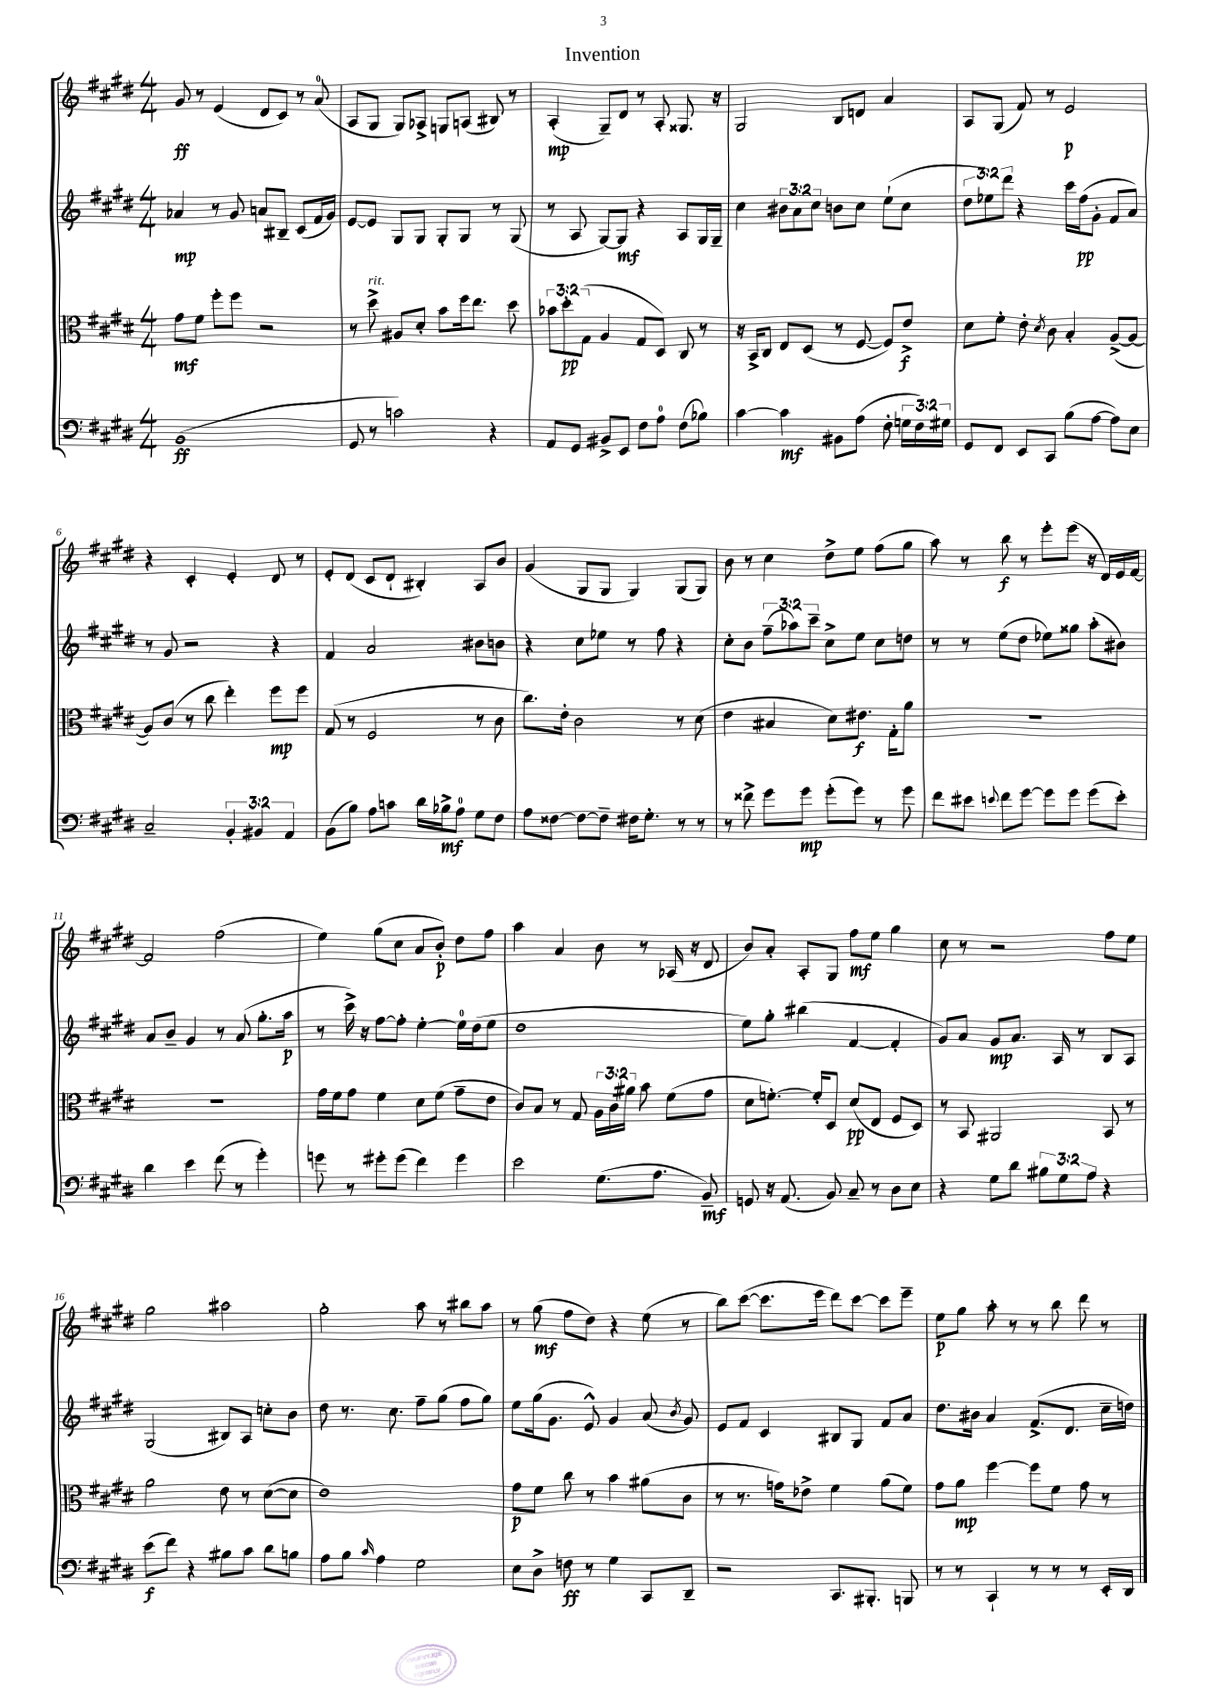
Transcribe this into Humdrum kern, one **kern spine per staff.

**kern	**dynam	**kern	**dynam	**kern	**dynam	**kern	**dynam
*part4	*part4	*part3	*part3	*part2	*part2	*part1	*part1
*staff4	*staff4	*staff3	*staff3	*staff2	*staff2	*staff1	*staff1
*clefF4	*	*clefC3	*	*clefG2	*	*clefG2	*
*k[f#c#g#d#]	*	*k[f#c#g#d#]	*	*k[f#c#g#d#]	*	*k[f#c#g#d#]	*
*M4/4	*	*M4/4	*	*M4/4	*	*M4/4	*
=1	=1	=1	=1	=1	=1	=1	=1
(1BB	ff	8g#\L	mf	4a-X/	mp	8g#/	ff
.	.	8f#\J	.	.	.	8r	.
.	.	8ff#'\L	.	8r	.	(4e/	.
.	.	8ff#\J	.	8g#/	.	.	.
.	.	2r	.	8an/L	.	8d#/L	.
.	.	.	.	8B#X~/J	.	8c#/J)	.
.	.	.	.	(8c#/L	.	8r	.
.	.	.	.	16f#/L	.	(8a/	.
.	.	.	.	16g#/JJ)	.	.	.
=2	=2	=2	=2	=2	=2	=2	=2
8GG#/	.	8r	.	[8e/L	.	8A/L	.
!	!	!LO:TX:a:i:t=rit.	!	!	!	!	!
8r	.	8dd#^\	.	8e/J]	.	8G#/J	.
2cn\)	.	8A#X/L	.	8G#/L	.	8G#/L)	.
.	.	8d#'/J	.	8G#/J	.	8A-X^/J	.
.	.	8b\L	.	8G#'/L	.	8Gn/L	.
.	.	16ff#\k	.	8G#/J	.	(8An/J	.
.	.	8.ee\J	.	.	.	.	.
4r	.	.	.	8r	.	8B#X/)	.
.	.	8dd#\	.	(8G#/	.	8r	.
=3	=3	=3	=3	=3	=3	=3	=3
8AA/L	.	12b-X\L	.	8r	.	(4A'/	mp
.	.	12dd#'\	pp	.	.	.	.
8GG#/J	.	.	.	8A/	.	.	.
.	.	(12G#\J	.	.	.	.	.
8BB#X^/L	.	4A/	.	[8G#/L)	.	8G#~/L)	.
8EE/J	.	.	.	8G#/J]	mf	8d#/J	.
8F#\L	.	8G#/L	.	4r	.	8r	.
8A\J	.	8D#/J)	.	.	.	8A'/	.
(8F#\L	.	8C#/	.	8A/L	.	8.G##X/	.
8B-X\J)	.	8r	.	16G#/L	.	.	.
.	.	.	.	16G#~/JJ	.	16r	.
=4	=4	=4	=4	=4	=4	=4	=4
[4c#\	.	16r	.	4cc#\	.	2G#/	.
.	.	16BB^/KL	.	.	.	.	.
.	.	8C#/J	.	.	.	.	.
4c#\]	mf	8E/L	.	12b#X\L	.	.	.
.	.	.	.	12a\	.	.	.
.	.	(8D#/J	.	.	.	.	.
.	.	.	.	12cc#\J	.	.	.
8BB#X\L	.	8r	.	8bn\L	.	8B/L	.
(8A\J	.	[8F#/	.	8cc#\J	.	8dn/J	.
8F#'\	.	8F#/L])	.	(8ee`\L	.	4a/	.
24Gn\LL	.	8e^/J	f	8cc#\J	.	.	.
24F#\)	.	.	.	.	.	.	.
24G#X\JJ	.	.	.	.	.	.	.
=5	=5	=5	=5	=5	=5	=5	=5
8GG#/L	.	8d#\L	.	12dd#\L	.	8A/L	.
.	.	.	.	12ee-X\)	.	.	.
8FF#/J	.	8f#'\J	.	.	.	(8G#/J	.
.	.	.	.	12ddd#\J	.	.	.
8EE/L	.	8e'\	.	4r	.	8f#/)	.
.	.	8qd#/	.	.	.	.	.
8CC#/J	.	8c#\	.	.	.	8r	.
(8B\L	.	4B'/	.	16ccc#\LL	.	2e/	p
.	.	.	.	(16ff#\J	pp	.	.
[8A\J	.	.	.	8g#'\J	.	.	.
8A\L])	.	([8A^/L	.	8f#/L	.	.	.
8E\J	.	8A/J_	.	8a/J)	.	.	.
!!LO:LB:g=z
=6	=6	=6	=6	=6	=6	=6	=6
2C#~/	.	8A/L])	.	8r	.	4r	.
.	.	(8c#/J	.	8g#/	.	.	.
.	.	8r	.	2r	.	4c#'/	.
.	.	8cc#\	.	.	.	.	.
6BB'/	.	4ee'\)	.	.	.	4e'/	.
6BB#X/	.	.	.	.	.	.	.
.	.	8ff#\L	mp	4r	.	8d#/	.
6AA/	.	.	.	.	.	.	.
.	.	8ff#\J	.	.	.	8r	.
=7	=7	=7	=7	=7	=7	=7	=7
(8BB\L	.	(8G#/	.	4f#/	.	8e'/L	.
8B\J)	.	8r	.	.	.	(8d#/J	.
8A\L	.	2F#/	.	2a/	.	8c#/L	.
8cn\J	.	.	.	.	.	8d#`/J	.
16d#\LL	.	.	.	.	.	4B#X'/)	.
16B-X^\J	mf	.	.	.	.	.	.
8A\J	.	.	.	.	.	.	.
8G#\L	.	8r	.	8b#X\L	.	8A/L	.
8F#\J	.	8c#\	.	8bn\J	.	8b/J	.
=8	=8	=8	=8	=8	=8	=8	=8
8A\L	.	8.cc#\L)	.	4r	.	(4g#/	.
[8F##X\J	.	.	.	.	.	.	.
.	.	16e'\Jk	.	.	.	.	.
8F##\L_	.	2c#\	.	8cc#\L	.	8G#/L	.
8F##~\J]	.	.	.	8ee-X\J	.	8G#/J	.
16F#X\KL	.	.	.	8r	.	4G#/)	.
8.G#'\J	.	.	.	.	.	.	.
.	.	.	.	8ff#\	.	.	.
8r	.	8r	.	4r	.	(8G#/L	.
8r	.	(8d#\	.	.	.	8G#/J)	.
=9	=9	=9	=9	=9	=9	=9	=9
8r	.	4e\	.	8cc#'\L	.	8b\	.
8f##X^\	.	.	.	8b\J	.	8r	.
8g#\L	.	4B#X/	.	(12ff#~\L	.	4cc#\	.
.	.	.	.	12aa-X\)	.	.	.
8g#\J	mp	.	.	.	.	.	.
.	.	.	.	12ccc#~\J	.	.	.
(8g#'\L	.	8d#\L)	.	8cc#^\L	.	8dd#^\L	.
8g#\J)	.	8.e#X\J	f	8ee\J	.	8ee\J	.
8r	.	.	.	8cc#\L	.	(8ff#\L	.
.	.	16G#'\KL	.	.	.	.	.
8g#\	.	8a\J	.	8ddn\J	.	8gg#\J	.
=10	=10	=10	=10	=10	=10	=10	=10
8f#\L	.	1r	.	8r	.	8aa\)	.
8e#X\J	.	.	.	8r	.	8r	.
8qqen/	.	.	.	.	.	.	.
8f#\L	.	.	.	(8ee\L	.	8bb\	f
[8g#\J	.	.	.	8dd#\J	.	8r	.
8g#\L]	.	.	.	8ee-X\L)	.	8eee'\L	.
8g#\J	.	.	.	8gg##X\J	.	(8eee\J	.
(8g#\L	.	.	.	(8aa'\L	.	16r	.
.	.	.	.	.	.	16d#/LL)	.
8e'\J)	.	.	.	8b#X\J)	.	16e/	.
.	.	.	.	.	.	[16f#/JJ	.
!!LO:LB:g=z
=11	=11	=11	=11	=11	=11	=11	=11
4d#\	.	1r	.	8a/L	.	2f#/]	.
.	.	.	.	8b~/J	.	.	.
4e\	.	.	.	4g#/	.	.	.
(8f#\	.	.	.	8r	.	(2ff#\	.
8r	.	.	.	(8a/	.	.	.
4g#'\)	.	.	.	8.gg#'\L	.	.	.
.	.	.	.	16aa\Jk	p	.	.
=12	=12	=12	=12	=12	=12	=12	=12
8gn\	.	16g#\LL	.	8r	.	4ee\)	.
.	.	16f#\J	.	.	.	.	.
8r	.	8g#\J	.	16ccc#^\)	.	.	.
.	.	.	.	16r	.	.	.
8g#X'\L	.	4f#\	.	[8ff#\L	.	(8gg#\L	.
(8g#\J	.	.	.	8ff#'\J]	.	8cc#\J	.
4f#\)	.	8d#\L	.	[4ee'\	.	8a/L	.
.	.	(8f#\J	.	.	.	8b'/J)	p
4g#\	.	8g#~\L	.	16ee\LL]	.	8dd#\L	.
.	.	.	.	(16dd#\J	.	.	.
.	.	8e\J	.	8ee\J	.	8ff#\J	.
=13	=13	=13	=13	=13	=13	=13	=13
2e\	.	8c#/L)	.	1dd#	.	4aa\	.
.	.	8B/J	.	.	.	.	.
.	.	8r	.	.	.	4a/	.
.	.	8G#/	.	.	.	.	.
(8.G#\L	.	24A\LL	.	.	.	8b\	.
.	.	24c#\	.	.	.	.	.
.	.	24a#X\JJ	.	.	.	.	.
.	.	8b\	.	.	.	8r	.
8.A\J	.	.	.	.	.	.	.
.	.	(8f#\L	.	.	.	(16A-X/	.
.	.	.	.	.	.	16r	.
8BB~/)	mf	8g#\J	.	.	.	8d#/	.
=14	=14	=14	=14	=14	=14	=14	=14
8GGn/	.	8d#\L	.	8ee\L)	.	8b/L)	.
16r	.	[8.fn'\J)	.	8gg#'\J	.	8a'/J	.
(8.AA/	.	.	.	.	.	.	.
.	.	.	.	(4bb#X\	.	8A'/L	.
.	.	16f'/KL]	.	.	.	.	.
8BB/)	.	8D#/J	.	.	.	8G#/J	.
8C#~/	.	(8d#/L	pp	[4f#/	.	8ff#\L	mf
8r	.	8E/J	.	.	.	8ee\J	.
8D#\L	.	8F#/L	.	4f#'/]	.	4gg#\	.
8E\J	.	8D#/J)	.	.	.	.	.
=15	=15	=15	=15	=15	=15	=15	=15
4r	.	8r	.	8g#/L)	.	8cc#\	.
.	.	8BB/	.	8a/J	.	8r	.
8G#\L	.	2AA#X/	.	8g#/L	mp	2r	.
8d#\J	.	.	.	8.a/J	.	.	.
12B#X\L	.	.	.	.	.	.	.
.	.	.	.	16A/	.	.	.
12G#\	.	.	.	.	.	.	.
.	.	.	.	8r	.	.	.
12A\J	.	.	.	.	.	.	.
4r	.	8BB/	.	8B/L	.	8ff#\L	.
.	.	8r	.	8A/J	.	8ee\J	.
!!LO:LB:g=z
=16	=16	=16	=16	=16	=16	=16	=16
(8e\L	f	2a\	.	(2G#/	.	2gg#\	.
8f#\J)	.	.	.	.	.	.	.
4r	.	.	.	.	.	.	.
8B#X\L	.	8e\	.	8B#X/L)	.	2aa#X\	.
8c#\J	.	8r	.	8A/J	.	.	.
8d#\L	.	([8d#\L	.	8ccn'\L	.	.	.
8Bn\J	.	8d#\J]	.	8b\J	.	.	.
=17	=17	=17	=17	=17	=17	=17	=17
8A\L	.	1e)	.	8dd#\	.	2gg#'\	.
8B\J	.	.	.	8.r	.	.	.
16qqc#/	.	.	.	.	.	.	.
4A\	.	.	.	.	.	.	.
.	.	.	.	8.cc#\	.	.	.
2G#\	.	.	.	8ff#~\L	.	8aa\	.
.	.	.	.	(8gg#\J	.	8r	.
.	.	.	.	8ff#\L	.	8bb#X\L	.
.	.	.	.	8gg#\J)	.	8aa\J	.
=18	=18	=18	=18	=18	=18	=18	=18
8E\L	.	8g#\L	p	8ee\L	.	8r	.
8D#^\J	.	8f#\J	.	(16gg#\k	.	(8gg#\	mf
.	.	.	.	8.g#\J	.	.	.
8Fn\	ff	8cc#\	.	.	.	8ff#\L	.
8r	.	8r	.	8e^^/)	.	8dd#\J)	.
4G#\	.	4b\	.	4g#/	.	4r	.
8CC#/L	.	(8a#X\L	.	(8a/	.	(8ee\	.
.	.	.	.	8qb/	.	.	.
8DD#~/J	.	8c#\J	.	8g#/)	.	8r	.
=19	=19	=19	=19	=19	=19	=19	=19
2r	.	8r	.	8e/L	.	8bb\L)	.
.	.	8.r	.	8f#/J	.	([8ccc#\J	.
.	.	.	.	4c#/	.	8.ccc#\L]	.
.	.	16gn\KL)	.	.	.	.	.
.	.	8e-X^\J	.	.	.	.	.
.	.	.	.	.	.	16eee\Jk	.
8.CC#/L	.	4f#\	.	8B#X/L	.	8ddd#\L)	.
.	.	.	.	8G#/J	.	[8ccc#\J	.
8.BBB#X'/J	.	.	.	.	.	.	.
.	.	(8a\L	.	8f#/L	.	8ccc#\L]	.
8BBBn/	.	8f#\J)	.	8a/J	.	8eee~\J	.
=20	=20	=20	=20	=20	=20	=20	=20
8r	.	8g#\L	.	8.dd#\L	.	8ee\L	p
8r	.	8a\J	mp	.	.	8gg#\J	.
.	.	.	.	16b#X\Jk	.	.	.
4CC#`/	.	[4ff#\	.	4a/	.	8aa'\	.
.	.	.	.	.	.	8r	.
8r	.	8ff#\L]	.	(8.f#^/L	.	8r	.
8r	.	8f#\J	.	.	.	8bb\	.
.	.	.	.	8.d#/J	.	.	.
8r	.	8g#\	.	.	.	8ddd#\	.
16EE'/LL	.	8r	.	16cc#~\LL	.	8r	.
16DD#/JJ	.	.	.	16ddn\JJ)	.	.	.
==	==	==	==	==	==	==	==
*-	*-	*-	*-	*-	*-	*-	*-
